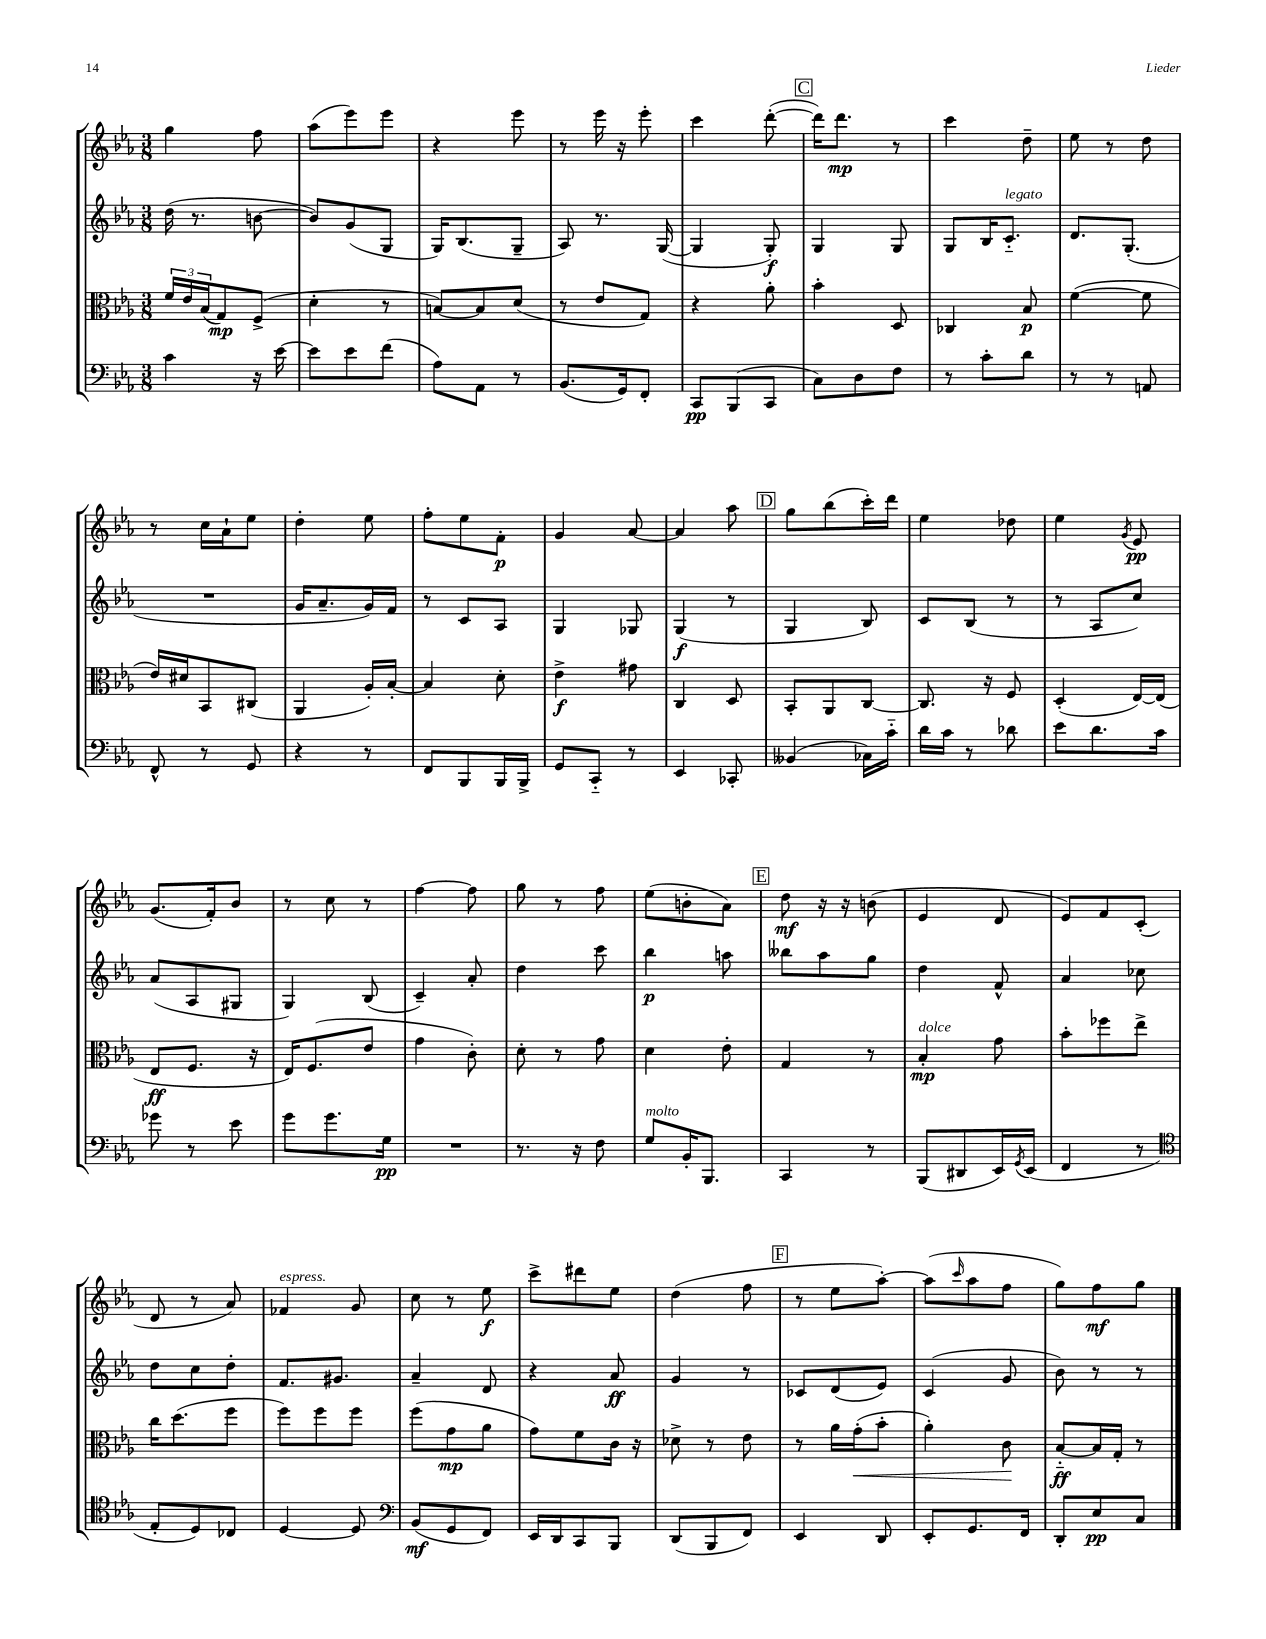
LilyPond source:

<<
\new StaffGroup <<
\new Staff = "s0" {
    \clef treble \key ees \major \numericTimeSignature \time 3/8
    g''4 f''8 |
    aes''8( ees'''8) ees'''8 |
    r4 ees'''8 |
    r8 ees'''16 r16 ees'''8-. |
    c'''4 d'''8~-.( |
    \mark \markup { \box "C" } d'''16) d'''8.\mp r8 |
    c'''4 d''8-- |
    ees''8 r8 d''8 |
    r8 c''16 aes'16-! ees''8 |
    d''4-. ees''8 |
    f''8-. ees''8 f'8-.\p |
    g'4 aes'8~ |
    aes'4 aes''8 |
    \mark \markup { \box "D" } g''8 bes''8( c'''16-.) d'''16 |
    ees''4 des''8 |
    ees''4 \acciaccatura { g'8 } ees'8\pp |
    g'8.( f'16-.) bes'8 |
    r8 c''8 r8 |
    f''4~ f''8 |
    g''8 r8 f''8 |
    ees''8( b'8-. aes'8) |
    \mark \markup { \box "E" } d''8\mf r16 r16 b'8( |
    ees'4 d'8 |
    ees'8) f'8 c'8-.( |
    d'8 r8 aes'8) |
    fes'4^\markup { \italic "espress." } g'8 |
    c''8 r8 ees''8\f |
    c'''8-> dis'''8 ees''8 |
    d''4( f''8 |
    \mark \markup { \box "F" } r8 ees''8 aes''8~-.) |
    aes''8( \grace { c'''16 } aes''8 f''8 |
    g''8) f''8\mf g''8 \bar "|." |
}
\new Staff = "s1" {
    \clef treble \key ees \major \numericTimeSignature \time 3/8
    d''16( r8. b'8~ |
    b'8) g'8( g8 |
    g16) bes8.( g8-- |
    aes8) r8. g16~( |
    g4 g8-.\f) |
    \mark \markup { \box "C" } g4 g8 |
    g8 bes16 c'8.-_^\markup { \italic "legato" } |
    d'8. g8.-.( |
    R4. |
    g'16 aes'8.-- g'16) f'16 |
    r8 c'8 aes8 |
    g4 ges8 |
    g4\f( r8 |
    \mark \markup { \box "D" } g4 bes8) |
    c'8 bes8( r8 |
    r8 aes8 c''8) |
    aes'8( aes8 gis8 |
    g4) bes8( |
    c'4--) aes'8-. |
    d''4 c'''8 |
    bes''4\p a''8 |
    \mark \markup { \box "E" } beses''8 aes''8 g''8 |
    d''4 f'8-^ |
    aes'4 ces''8 |
    d''8 c''8 d''8-. |
    f'8. gis'8. |
    aes'4-- d'8 |
    r4 aes'8\ff |
    g'4 r8 |
    \mark \markup { \box "F" } ces'8 d'8( ees'8) |
    c'4( g'8 |
    bes'8) r8 r8 \bar "|." |
}
\new Staff = "s2" {
    \clef alto \key ees \major \numericTimeSignature \time 3/8
    \tuplet 3/2 { f'16 ees'16 bes16( } g8\mp) f8->( |
    d'4-. r8 |
    b8~) b8 d'8( |
    r8 ees'8 g8) |
    r4 aes'8-. |
    \mark \markup { \box "C" } bes'4-. d8 |
    ces4 bes8\p |
    f'4~( f'8 |
    ees'16) dis'16 bes,8 cis8( |
    aes,4 aes16-.) bes16~-. |
    bes4 d'8-. |
    ees'4->\f gis'8 |
    c4 d8 |
    \mark \markup { \box "D" } bes,8-. aes,8 c8~ |
    c8. r16 f8 |
    d4-.( ees16~) ees16( |
    ees8\ff f8. r16 |
    ees16) f8.( ees'8 |
    g'4 c'8-.) |
    d'8-. r8 g'8 |
    d'4 ees'8-. |
    \mark \markup { \box "E" } g4 r8 |
    bes4-.\mp^\markup { \italic "dolce" } g'8 |
    bes'8-. fes''8 ees''8-> |
    c''16 d''8.( f''8 |
    f''8) f''8 f''8 |
    f''8( g'8\mp aes'8 |
    g'8) f'8 c'16 r16 |
    des'8-> r8 ees'8 |
    \mark \markup { \box "F" } r8 aes'16 g'16-.\<( bes'8-. |
    aes'4-.) c'8\! |
    bes8~-_\ff bes16 g16-. r8 \bar "|." |
}
\new Staff = "s3" {
    \clef bass \key ees \major \numericTimeSignature \time 3/8
    c'4 r16 ees'16~ |
    ees'8 ees'8 f'8( |
    aes8) aes,8 r8 |
    bes,8.( g,16) f,8-. |
    c,8\pp bes,,8( c,8 |
    \mark \markup { \box "C" } c8) d8 f8 |
    r8 c'8-. d'8 |
    r8 r8 a,8 |
    f,8-^ r8 g,8 |
    r4 r8 |
    f,8 bes,,8 bes,,16 bes,,16-> |
    g,8 c,8-_ r8 |
    ees,4 ces,8-. |
    \mark \markup { \box "D" } beses,4( ces16) c'16-_ |
    d'16 c'16 r8 des'8 |
    ees'8 d'8. c'16 |
    ges'8 r8 ees'8 |
    g'8 g'8. g16\pp |
    R4. |
    r8. r16 f8 |
    g8^\markup { \italic "molto" } bes,16-. bes,,8. |
    \mark \markup { \box "E" } c,4 r8 |
    bes,,8( dis,8 ees,16) \acciaccatura { g,8 } ees,16( |
    f,4 r8 |
    \clef tenor ees8-. d8) ces8 |
    d4~ d8 |
    \clef bass bes,8\mf( g,8 f,8) |
    ees,16 d,16 c,8 bes,,8 |
    d,8( bes,,8 f,8) |
    \mark \markup { \box "F" } ees,4 d,8 |
    ees,8-. g,8. f,16 |
    d,8-. ees8\pp c8 \bar "|." |
}
>>
>>
\layout { \context { \Score \remove "Bar_number_engraver" } }
